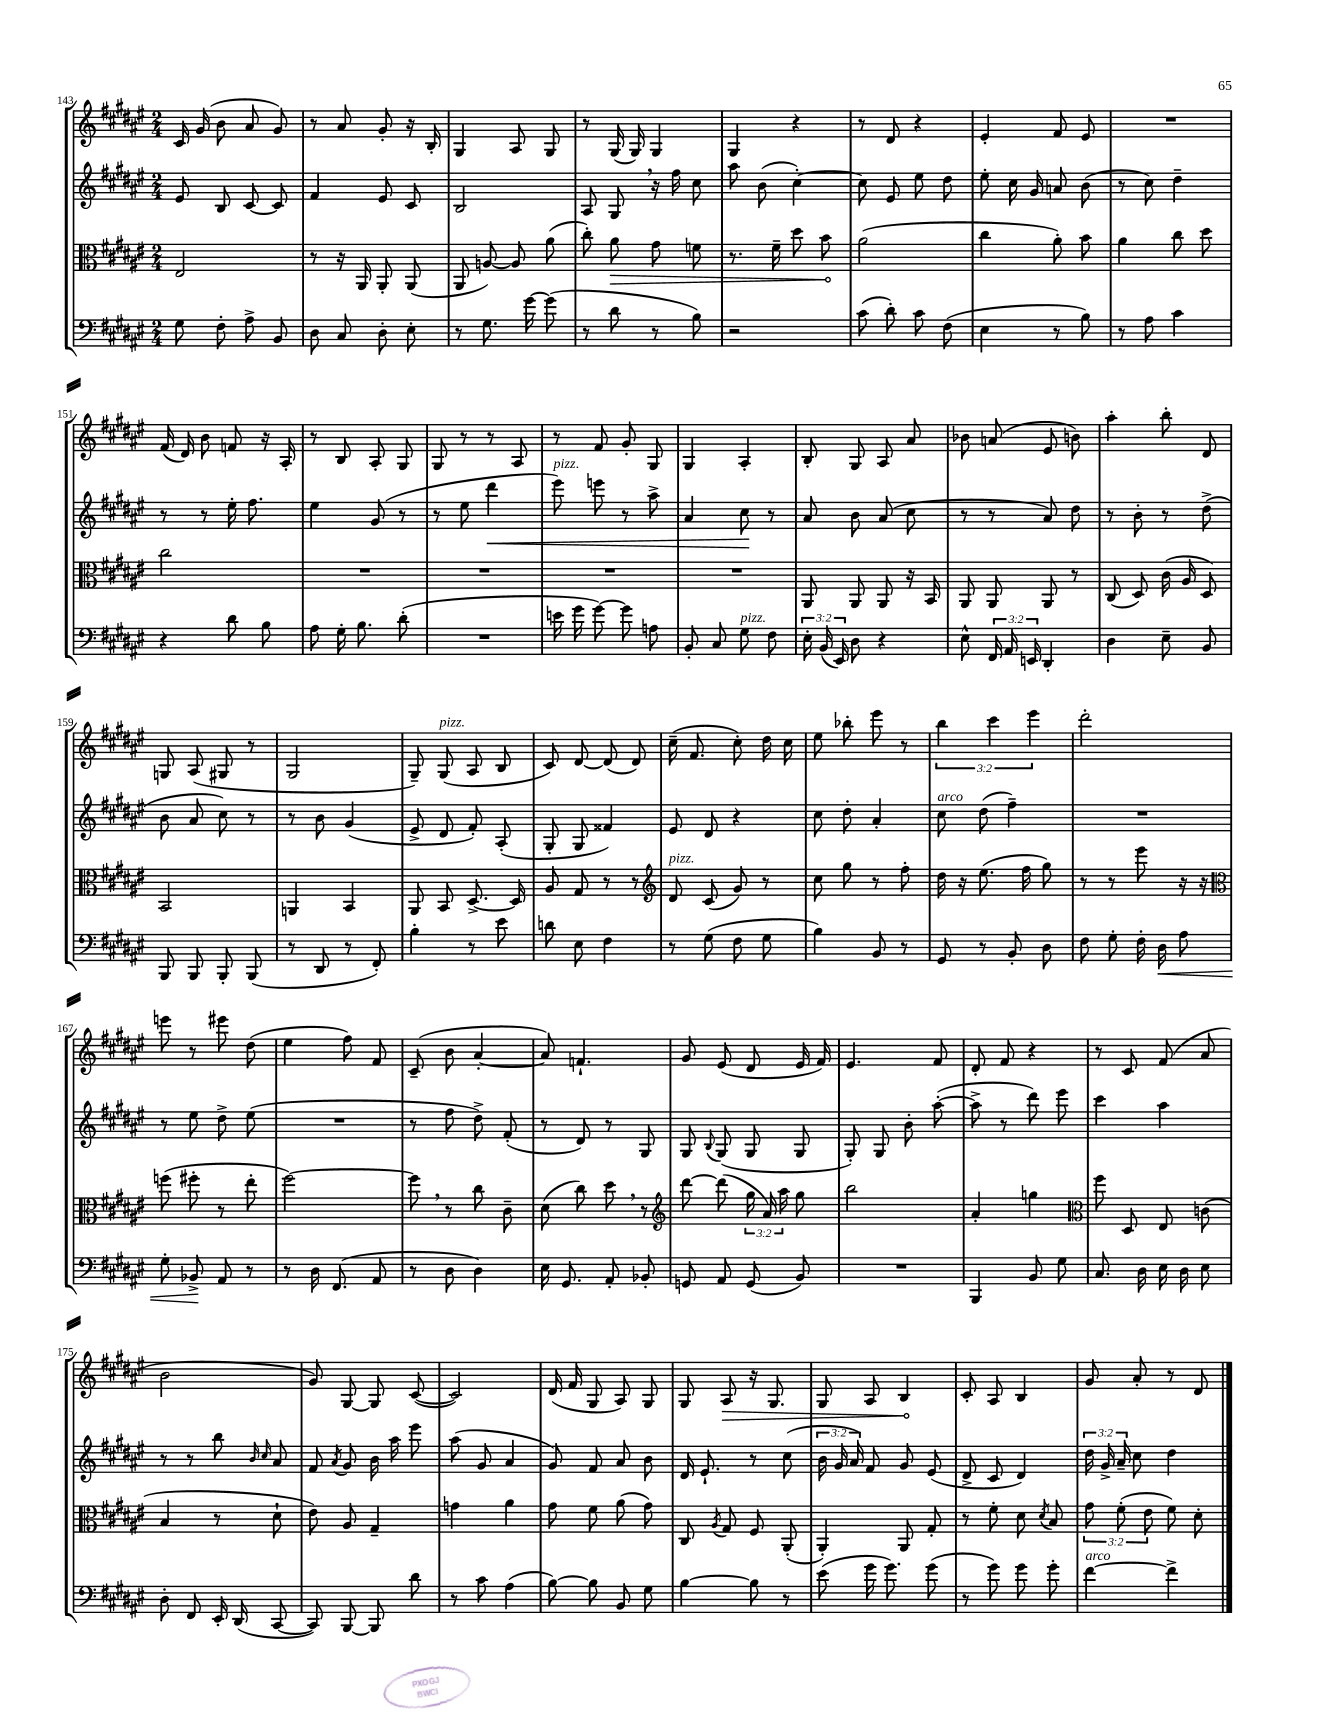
<<
\new StaffGroup <<
\new Staff = "s0" {
    \clef treble \key fis \major \numericTimeSignature \time 2/4 \override Staff.TupletNumber.text = #tuplet-number::calc-fraction-text
    \autoBeamOff cis'16 gis'16( b'8 ais'8 gis'8) |
    r8 ais'8 gis'8-. r16 b16-. |
    gis4 ais8 gis8 |
    r8 gis16( gis16) gis4 |
    gis4 r4 |
    r8 dis'8 r4 |
    eis'4-. fis'8 eis'8 |
    R2 |
    fis'16( dis'16) b'8 f'8 r16 ais16-. |
    r8 b8 ais8-. gis8 |
    gis8 r8 r8 ais8 |
    r8 fis'8 gis'8-. gis8 |
    gis4 ais4-. |
    b8-. gis8 ais8 ais'8 |
    bes'8 a'8( eis'8 b'8) |
    ais''4-. b''8-. dis'8 |
    g8 ais8( gis8 r8 |
    gis2 |
    gis8--) gis8^\markup { \italic "pizz." }( ais8 b8 |
    cis'8) dis'8~ dis'8( dis'8) |
    cis''16--( fis'8. cis''8-.) dis''16 cis''16 |
    eis''8 bes''8-. eis'''8 r8 |
    \tuplet 3/2 { b''4 cis'''4 eis'''4 } |
    dis'''2-. |
    e'''8 r8 eis'''8 dis''8( |
    eis''4 fis''8) fis'8 |
    cis'8--( b'8 ais'4~-. |
    ais'8) f'4.-! |
    gis'8 eis'8( dis'8 eis'16 fis'16) |
    eis'4. fis'8 |
    dis'8-. fis'8 r4 |
    r8 cis'8 fis'8( ais'8 |
    b'2 |
    gis'8) gis8~ gis8 cis'8~( |
    cis'2) |
    dis'16( fis'16 gis8 ais8) gis8 |
    gis8 \once \override Hairpin.circled-tip = ##t ais8\> r16 gis8. |
    gis8 ais8 b4\! |
    cis'8-. ais8 b4 |
    gis'8 ais'8-. r8 dis'8 \bar "|." |
}
\new Staff = "s1" {
    \clef treble \key fis \major \numericTimeSignature \time 2/4 \override Staff.TupletNumber.text = #tuplet-number::calc-fraction-text
    \autoBeamOff eis'8 b8 cis'8~ cis'8 |
    fis'4 eis'8 cis'8 |
    b2 |
    ais8 gis8 \breathe r16 fis''16 cis''8 |
    ais''8 b'8( cis''4~-.) |
    cis''8 eis'8 eis''8 dis''8 |
    eis''8-. cis''16 gis'16 a'8 b'8( |
    r8 cis''8) dis''4-- |
    r8 r8 eis''16-. fis''8. |
    eis''4 gis'8( r8 |
    r8 eis''8 dis'''4\< |
    eis'''8^\markup { \italic "pizz." }) e'''8 r8 ais''8-> |
    ais'4 cis''8\! r8 |
    ais'8 b'8 ais'8( cis''8 |
    r8 r8 ais'8) dis''8 |
    r8 b'8-. r8 dis''8->( |
    b'8 ais'8 cis''8) r8 |
    r8 b'8 gis'4( |
    eis'8-> dis'8 fis'8-.) ais8-.( |
    gis8-. gis8 fisis'4) |
    eis'8 dis'8 r4 |
    cis''8 dis''8-. ais'4-. |
    cis''8^\markup { \italic "arco" } dis''8( fis''4--) |
    R2 |
    r8 eis''8 dis''8-> eis''8( |
    R2 |
    r8 fis''8 dis''8->) fis'8-.( |
    r8 dis'8) r8 gis8 |
    gis8 \appoggiatura { b8 } gis8( gis8 gis8 |
    gis8-.) gis8 b'8-. ais''8~-.( |
    ais''8-> r8 dis'''8) eis'''8 |
    cis'''4 ais''4 |
    r8 r8 b''8 \grace { b'16 cis''16 } ais'8 |
    fis'8 \acciaccatura { ais'8 } gis'8 b'16 ais''16 eis'''8 |
    ais''8( gis'8 ais'4 |
    gis'8) fis'8 ais'8 b'8 |
    dis'16 eis'8.-! r8 cis''8( |
    \tuplet 3/2 { b'16 gis'16 ais'16) } fis'8 gis'8 eis'8( |
    dis'8-> cis'8 dis'4) |
    \tuplet 3/2 { dis''16 gis'16-> ais'16-- } cis''8 dis''4 \bar "|." |
}
\new Staff = "s2" {
    \clef alto \key fis \major \numericTimeSignature \time 2/4 \override Staff.TupletNumber.text = #tuplet-number::calc-fraction-text
    \autoBeamOff eis2 |
    r8 r16 ais,16 ais,8-. ais,8( |
    ais,8 a8~) a8 ais'8( |
    cis''8-.) \once \override Hairpin.circled-tip = ##t ais'8\> gis'8 f'8 |
    r8. fis'16-- dis''8 b'8\! |
    ais'2( |
    cis''4 ais'8-.) b'8 |
    ais'4 cis''8 dis''8 |
    cis''2 |
    R2 |
    R2 |
    R2 |
    R2 |
    ais,8 ais,8 ais,8 r16 b,16 |
    ais,8 ais,8 ais,8 r8 |
    cis8( dis8) cis'16( ais16 dis8) |
    b,2 |
    a,4 b,4 |
    ais,8 b,8 dis8.~-> dis16 |
    ais8 gis8 r8 r8 |
    \clef treble dis'8^\markup { \italic "pizz." } cis'8( gis'8) r8 |
    cis''8 gis''8 r8 fis''8-. |
    dis''16 r16 eis''8.( fis''16 gis''8) |
    r8 r8 eis'''8 r16 r16 |
    \clef alto f''8( fis''8-. r8 eis''8-. |
    fis''2~) |
    fis''8 \breathe r8 cis''8 cis'8-- |
    dis'8( cis''8) dis''8 \breathe r8 |
    \clef treble dis'''8~ dis'''8( \tuplet 3/2 { gis''16 ais'16) ais''16 } gis''8 |
    b''2 |
    ais'4-. g''4 |
    \clef alto fis''8 dis8 eis8 c'8( |
    b4 r8 dis'8-! |
    eis'8) ais8 gis4-- |
    g'4 ais'4 |
    gis'8 fis'8 ais'8( gis'8) |
    cis8 \acciaccatura { ais8 } gis8 fis8 ais,8-.( |
    ais,4-.) ais,8 gis8-. |
    r8 fis'8-. dis'8 \acciaccatura { dis'8 } b8 |
    \tuplet 3/2 { gis'8 fis'8-.( eis'8 } fis'8) dis'8-. \bar "|." |
}
\new Staff = "s3" {
    \clef bass \key fis \major \numericTimeSignature \time 2/4 \override Staff.TupletNumber.text = #tuplet-number::calc-fraction-text
    \autoBeamOff gis8 fis8-. ais8-> b,8 |
    dis8 cis8 dis8-. eis8-. |
    r8 gis8. gis'16~ gis'8( |
    r8 dis'8 r8 b8) |
    r2 |
    cis'8( dis'8-.) cis'8 fis8( |
    eis4 r8 b8) |
    r8 ais8 cis'4 |
    r4 dis'8 b8 |
    ais8 gis16-. b8. dis'8-.( |
    R2 |
    e'16 gis'16 gis'8~) gis'8 a8 |
    b,8-. cis8 gis8^\markup { \italic "pizz." } fis8 |
    \tuplet 3/2 { eis16-. b,16( eis,16) } dis8 r4 |
    eis8-^ \tuplet 3/2 { fis,16 ais,16 e,16 } dis,4-. |
    dis4 eis8-- b,8 |
    b,,8 b,,8 b,,8-. b,,8( |
    r8 dis,8 r8 fis,8-.) |
    b4-. r8 eis'8 |
    d'8 eis8 fis4 |
    r8 gis8( fis8 gis8 |
    b4) b,8 r8 |
    gis,8 r8 b,8-. dis8 |
    fis8 gis8-. fis16-. dis16\< ais8 |
    gis8-. bes,8->\! ais,8 r8 |
    r8 dis16 fis,8.( ais,8 |
    r8 dis8 dis4) |
    eis16 gis,8. ais,8-. bes,8-. |
    g,8 ais,8 g,8( b,8) |
    R2 |
    b,,4 b,8 gis8 |
    cis8. dis16 eis16 dis16 eis8 |
    dis8-. fis,8 eis,16-. dis,16( cis,8~ |
    cis,8) b,,8~ b,,8 dis'8 |
    r8 cis'8 ais4( |
    b8~) b8 b,8 gis8 |
    b4~ b8 r8 |
    eis'8( gis'16 gis'8.) gis'8( |
    r8 gis'8) gis'8 gis'8-. |
    fis'4~^\markup { \italic "arco" } fis'4-> \bar "|." |
}
>>
>>
\layout { \context { \Score currentBarNumber = #143 } }
